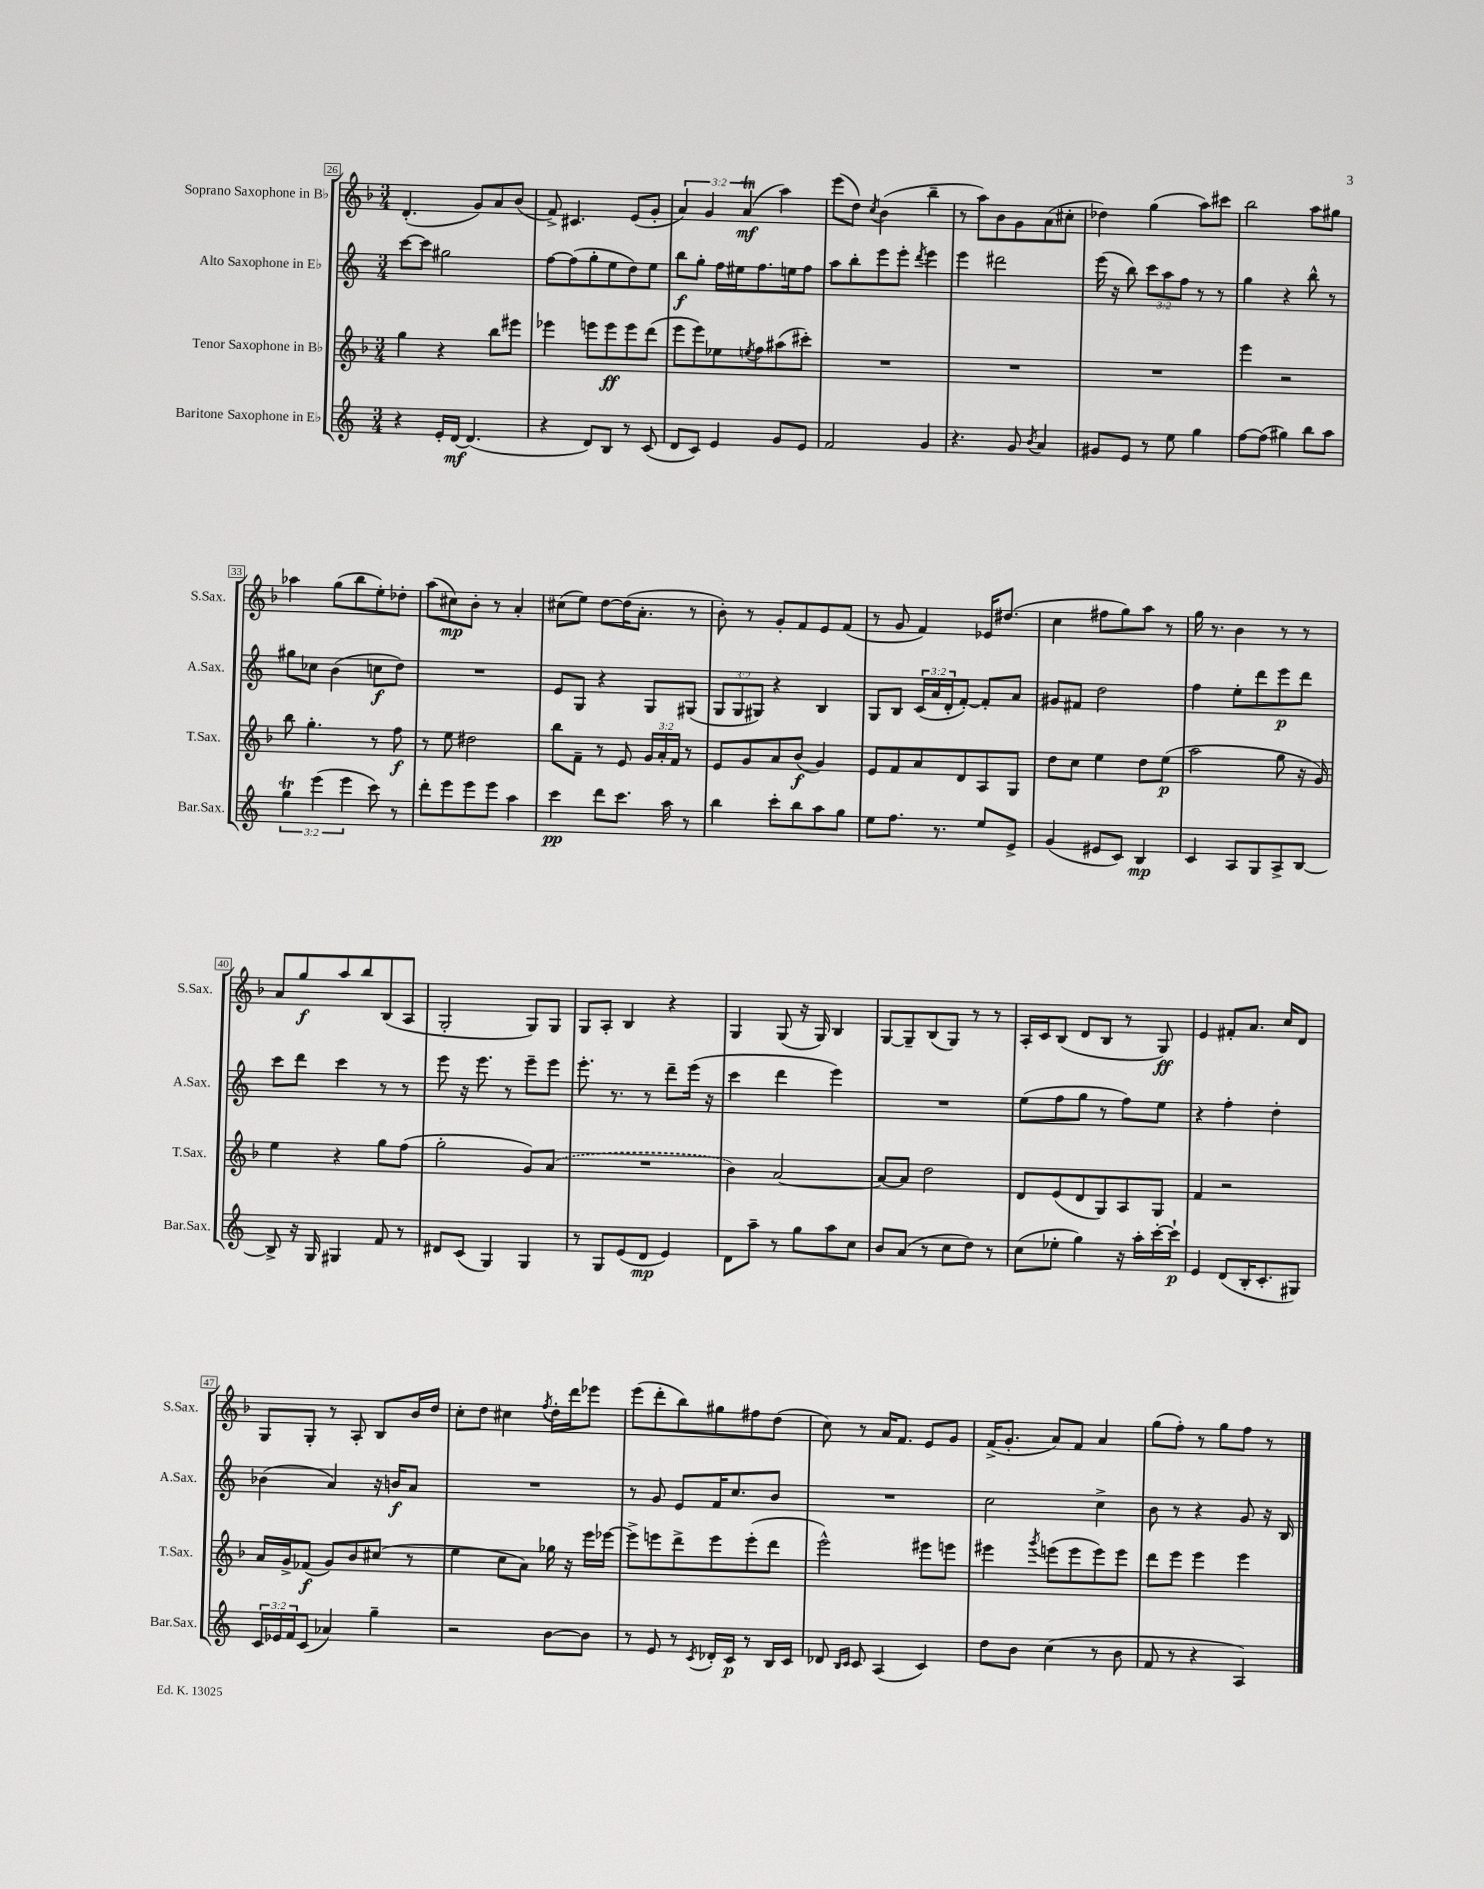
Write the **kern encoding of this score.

**kern	**kern	**kern	**kern
*staff4	*staff3	*staff2	*staff1
*clefG2	*clefG2	*clefG2	*clefG2
*k[]	*k[b-]	*k[]	*k[b-]
*M3/4	*M3/4	*M3/4	*M3/4
4r	4gg\	[8ccc\L	(4.d'/
.	.	8ccc\]J	.
16e'/LL	4r	2gg#\	.
[16d/JJ	.	.	.
(4.d/]	.	.	8g/L)
.	8bb-\L	.	8a/
.	8eee#\J	.	(8b-/J
=	=	=	=
4r	4eee-\	[8ff\L	8f^/)
.	.	(8ff\]	4.c#/
8d/L)	8eee\L	8gg'\	.
8B/J	8eee\	8ee\	.
8r	8eee\	8dd\)	(8e/L
(8c/	(8ddd\J	8ee\J	8g'/J
=	=	=	=
8d/L	8eee\L	8bb\L	6a/)
8c/J)	8eee\)	8gg'\J	.
.	.	.	6g/
4e/	8ee-\	16ff\LL	.
.	.	16ee#\J	.
.	.	.	(6a/
.	8qee/	.	.
.	8ff\	8.ff\	.
8g/L	(8aa#\	.	4aa\)
.	.	16ee\k	.
8e/J	8ccc#'\J)	8ff\J	.
=	=	=	=
2f/	2.r	8aa\L	(8eee\L
.	.	8bb'\	8dd\J)
.	.	.	8qcc/
.	.	8eee\	(4b-\
.	.	8eee'\J	.
.	.	8qddd/	.
4g/	.	4eee\	4bb-~\
=	=	=	=
4.r	2.r	4eee\	8r
.	.	.	8aa\L)
.	.	2ddd#\	8b-\
8g/	.	.	8g\
8qb/	.	.	.
4a/	.	.	(8a\
.	.	.	8cc#'\J
=	=	=	=
8g#/L	2.r	(16eee\	4dd-\)
.	.	16r	.
8e/J	.	8bb\)	.
8r	.	12ccc\L	(4gg\
.	.	12aa\	.
8ee\	.	.	.
.	.	12ff\J	.
4gg\	.	8r	8aa\L)
.	.	8r	8ccc#\J
=	=	=	=
[8ff\L	4eee\	4gg\	2bb-\
(8ff\]J	.	.	.
4gg#\)	2r	4r	.
8bb\L	.	8bb^^\	8aa\L
8aa\J	.	8r	8gg#\J
=	=	=	=
6gg\	8bb-\	8gg#\L	4aa-\
.	4.gg'\	8cc-\J	.
(6eee\	.	.	.
.	.	(4b\	(8gg\L
6eee\	.	.	.
.	.	.	8bb-\
8ccc\)	8r	8cc\L	8ee'\)
8r	8ff\	8dd\J)	8dd-'\J
=	=	=	=
8ddd'\L	8r	2.r	(8aa\L
8eee\	8ee\	.	8cc#\)
8eee\	2dd#\	.	8b-'\J
8eee\J	.	.	8r
4aa\	.	.	4a'/
=	=	=	=
4ccc\	8bb-\L	8e/L	(8cc#\L
.	8f~\J	8G/J	8ee\J)
8ddd\L	8r	4r	[8dd\L
8.ccc\J	8e/	.	(16dd\]K
.	.	.	8.a'\J
.	24g/LL	8G/L	.
.	24a'/	.	.
16aa\	.	.	.
.	24f/JJ	.	.
8r	8r	(8G#/J	8r
=	=	=	=
4bb\	8e/L	12G/L	8b-'\)
.	.	12G/	.
.	8g/	.	8r
.	.	12G#/J)	.
8ccc'\L	8a/	4r	8g'/L
8bb\	(8b-/J	.	8f/
8aa\	4g/)	4B/	8e/
8gg\J	.	.	(8f/J
=	=	=	=
8ee\L	8e/L	8G/L	8r
8.ff\J	8f/	8B/J	8g/
.	8a/	(24c/LL	4f/)
.	.	24a/	.
8.r	.	.	.
.	.	24d'/J	.
.	8d/	[8f'/J)	.
8ee/L	8A/	8f'/]L	16e-/LK
.	.	.	(8.dd#/J
8e^/J	8G/J	8a/J	.
=	=	=	=
(4g/	8dd\L	8g#/L	4cc\
.	8cc\J	8f#/J	.
8e#/L	4ee\	2dd\	8ff#\L
8c/J)	.	.	8gg\)
4B/	8dd\L	.	8aa\J
.	(8ee\J	.	8r
=	=	=	=
4c/	2aa\	4ff\	16gg\
.	.	.	8.r
8A/L	.	8ee'\L	4b-\
8G/	.	8ddd\	.
8A^/	8gg\	8eee\	8r
[8B/J	16r	8ddd\J	8r
.	16g/)	.	.
=	=	=	=
8B^/]	4ee\	8ccc\L	8a/L
16r	.	8ddd\J	8gg/
16G/	.	.	.
4G#/	4r	4ccc\	8aa/
.	.	.	8bb-/
8f/	8gg\L	8r	(8B-/
8r	(8ff\J	8r	8A/J
=	=	=	=
8d#/L	2gg'\	8eee\	2G'/
(8c/J	.	16r	.
.	.	8.eee\	.
4G/)	.	.	.
.	.	8r	.
4G/	8g/L)	8eee~\L	8G/L)
.	(8a/J	8eee\J	8G/J
=	=	=	=
8r	2.r	8.eee'\	8G/L
8G/L	.	.	8A'/J
.	.	8.r	.
(8e/	.	.	4B-/
8d/J	.	8r	.
4e/)	.	8ddd~\L	4r
.	.	(16eee\Jk	.
.	.	16r	.
=	=	=	=
8d\L	4b-\)	4ccc\	4G/
8aa~\J	.	.	.
8r	[2a/	4ddd\	(8G/
8gg\L	.	.	16r
.	.	.	16G/)
8aa\	.	4eee\)	4B-/
8cc\J	.	.	.
=	=	=	=
8b/L	8a/_L	2.r	[8G/L
(8a/J	8a/]J	.	8G~/]
8r	2dd\	.	(8B-/
8cc\L	.	.	8G/J)
8dd\J)	.	.	8r
8r	.	.	8r
=	=	=	=
(8cc\L	8d/L	(8ee\L	16A'/LL
.	.	.	16c/J
8ee-'\J	(8e/	8ff\	(8B-/J
4gg\)	8d/	8gg\J	8d/L
.	8G/)	8r	8B-/J
16r	8A/	8ff\L)	8r
16aa'\LL	.	.	.
[16ccc'\	8G/J	8ee\J	8G/)
16ccc`\]JJ	.	.	.
=	=	=	=
4e/	4f/	4r	4e/
(8d/L	2r	4ff'\	8f#'/L
16B'/K	.	.	8.a/J
8.c'/	.	.	.
.	.	4dd'\	.
.	.	.	16cc/LK
8G#/J)	.	.	8d/J
=	=	=	=
24c/LL	16a/LL	(4b-\	8G/L
24e-/	.	.	.
.	16g^/J	.	.
24f/J	.	.	.
(8c/J	(8f-/J	.	8G'/J
4a-/)	8g/L)	4a/)	8r
.	8b-/	.	8A'/
4gg~\	(8cc#/J	16r	8B-/L
.	.	16b/LK	.
.	8r	8a/J	16b-/L
.	.	.	16dd/JJ
=	=	=	=
2r	4ee\	2.r	8cc'\L
.	.	.	8dd\J
.	8cc\L	.	4cc#\
.	8a\J)	.	.
.	.	.	8qff/
[8b\L	16gg-\	.	16dd'\LL
.	16r	.	16ddd\J
8b\]J	16eee\LL	.	8eee-\J
.	[16eee-\JJ	.	.
=	=	=	=
8r	8eee-^\]L	8r	(8eee\L
8e/	8eee\	8g/	8ddd'\
8r	8ddd^\	8e/L	8bb-\)
8qc/	.	.	.
16d-'/LL	8eee\	16f/K	8gg#\
16c/JJ	.	8.cc/	.
8r	(8eee'\	.	8ff#\
16B/LL	8ddd\J	8b/J	(8dd\J
16c/JJ	.	.	.
=	=	=	=
8d-/	2eee^^\)	2.r	8cc\)
16qqB/LL	.	.	.
16qqc/JJ	.	.	.
8c/	.	.	8r
(4A/	.	.	16a/LK
.	.	.	8.f/J
4c/)	8eee#\L	.	8e/L
.	8eee\J	.	8g/J
=	=	=	=
8dd\L	4eee#\	2cc\	(16f^/LK
.	.	.	8.g'/J
8b\J	.	.	.
.	8qggg/	.	.
(4cc\	(8eee\L	.	8a/L)
.	8eee\	.	8f/J
8r	8eee\)	4cc^\	4a/
8b\	8eee\J	.	.
=	=	=	=
8f/	8ddd\L	8b\	(8gg\L
8r	8eee\J	8r	8ff'\J)
4r	4eee\	4r	8r
.	.	.	8gg\L
4A/)	4eee\	8g/	8ff\J
.	.	16r	8r
.	.	16B/	.
==	==	==	==
*-	*-	*-	*-
